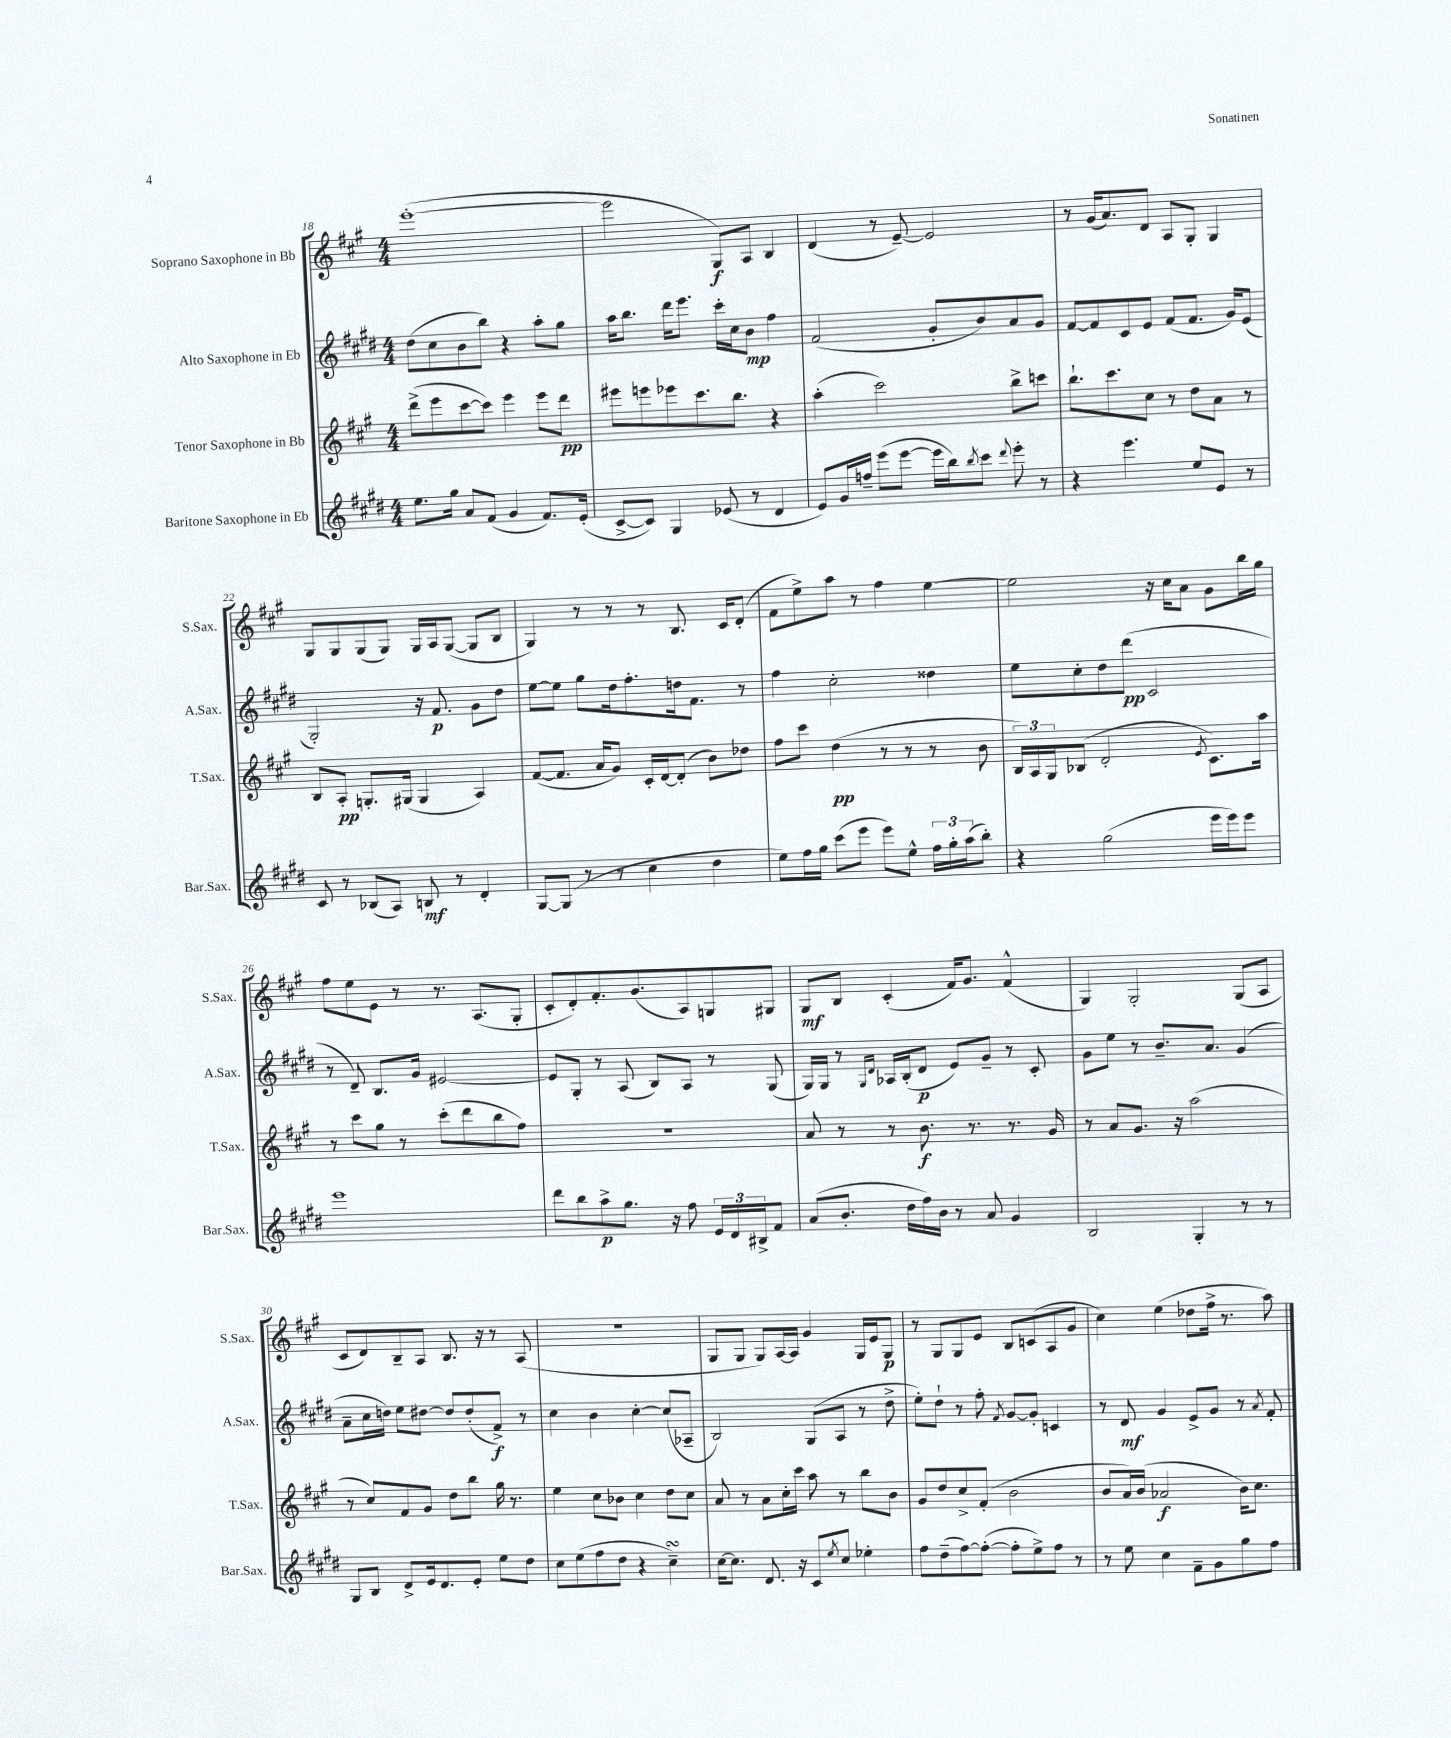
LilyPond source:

<<
\new StaffGroup <<
\new Staff = "s0" \with { instrumentName = "Soprano Saxophone in Bb" shortInstrumentName = "S.Sax." } {
    \clef treble \key a \major \numericTimeSignature \time 4/4
    e'''1~-.( |
    e'''2 gis8\f) a8 b4 |
    d'4( r8 e'8~--) e'2 |
    r8 gis'16( a'8.) d'8 a8 gis8-. gis4 |
    gis8 gis8 gis8( gis8) gis16 a16 gis8~( gis8 b8 |
    gis4) r8 r8 r8 b8. cis'16 d'8-.( |
    fis'8 e''8->) a''8 r8 fis''4 e''4~ |
    e''2 r16 cis''16 a'8 gis'8 b''16 gis''16 |
    fis''8 e''8 e'8 r8 r8. a8.( gis8-. |
    cis'8-. d'8-.) fis'8.-. gis'8.( a8) g8 gis8 |
    gis8\mf b8 cis'4-.( fis'16) gis'8. fis'4-^( |
    gis4) gis2-. gis8( a8 |
    cis'8 d'8) b8-- a8 b8. r16 r8 a8( |
    R1 |
    gis8 gis8 gis8) a16~ a16 gis'4 gis16 e'16 gis8\p |
    r8 gis8 gis8 e'8 b8 c'8( a8 gis'8 |
    cis''4) e''4( des''8 fis''16-> r8. a''8) \bar "|." |
}
\new Staff = "s1" \with { instrumentName = "Alto Saxophone in Eb" shortInstrumentName = "A.Sax." } {
    \clef treble \key e \major \numericTimeSignature \time 4/4
    dis''8( cis''8 b'8 b''8) r4 a''8-. gis''8 |
    a''16 b''8. dis'''16 e'''8. cis'''16-. cis''16 b'8\mp fis''4 |
    fis'2( gis'8-. b'8) a'8 gis'8 |
    fis'8~ fis'8 cis'8 e'8 fis'8( fis'8. gis'16) e'8( |
    gis2-.) r16 fis'8.\p gis'8 dis''8 |
    e''8~ e''8 gis''8 dis''16 fis''8.-. d''16 fis'8. r8 |
    fis''4 cis''2-. disis''4 |
    e''8 cis''8-. dis''8 dis'''8\pp( cis'2 |
    r8 dis'8--) b8. gis'16 eis'2~ |
    eis'8 gis8-. r8 a8( b8) a8 r8 gis8( |
    gis16) gis16 r8 \grace { gis16 dis'16 } aes16 b16-.( dis'8\p e'8) gis'8-- r8 cis'8-. |
    gis'8 e''8 r8 b'8.-- a'8. gis'4( |
    a'8-- cis''16 d''16) e''8 dis''8~ dis''8 dis''8-.( fis'8->\f) r8 |
    cis''4 b'4 cis''4~-. cis''8( aes8-- |
    b2) gis8( a8 r8 dis''8-> |
    e''8-.) dis''8-! r8 fis''8-. \acciaccatura { fis'8 } gis'8~ gis'8-. c'4 |
    r8 dis'8\mf gis'4 e'8-> gis'8 r8 \acciaccatura { a'8 } fis'8-. \bar "|." |
}
\new Staff = "s2" \with { instrumentName = "Tenor Saxophone in Bb" shortInstrumentName = "T.Sax." } {
    \clef treble \key a \major \numericTimeSignature \time 4/4
    d'''8->( e'''8 cis'''8~ cis'''8) e'''4 e'''8 d'''8\pp |
    eis'''8 e'''8 ees'''8 cis'''8. b''8. r4 |
    a''4-.( cis'''2) b''8-> c'''8 |
    b''8.-! cis'''8. cis''8 r8 d''8 a'8 r8 |
    b8 a8-.\pp g8.-. gis16( gis4 a4) |
    fis'8~( fis'8. a'16 gis'8) cis'16-. d'16~ d'8-.( b'8) des''8 |
    fis''8 cis'''8 d''4\pp( r8 r8 r8 b'8 |
    \tuplet 3/2 { b16) a16 gis16 } bes8( d'2-. \acciaccatura { e'8 } cis'8.) a''16 |
    r8 cis'''8 gis''8 r8 cis'''8-.( d'''8 b''8 fis''8) |
    R1 |
    a'8 r8 r8 b'8.\f r8. r8. gis'16 |
    r8 a'8 gis'8. r16 a''2( |
    r8 cis''8) fis'8 gis'8 d''8 b''8 gis''16 r8. |
    e''4 cis''8 bes'8 cis''4 d''8 cis''8 |
    a'8 r8 a'8 cis''16-. cis'''16 a''8 r8 b''8 b'8 |
    gis'8 d''8 cis''8-> fis'8-.( b'2 |
    b'8 a'16) b'16( aes'2\f b'16) cis''8. \bar "|." |
}
\new Staff = "s3" \with { instrumentName = "Baritone Saxophone in Eb" shortInstrumentName = "Bar.Sax." } {
    \clef treble \key e \major \numericTimeSignature \time 4/4
    e''8. gis''16 a'8 fis'8( gis'4 fis'8.) e'16-.( |
    cis'8~-> cis'8) gis4 ees'8( r8 dis'4 |
    e'8) gis'16 f''16-- e'''8( e'''8~ e'''16 b''16) \acciaccatura { b''8 } cis'''8 \appoggiatura { dis'''8 } e'''8-. r8 |
    r4 e'''4. e''8 e'8 r8 |
    cis'8 r8 bes8( a8) b8\mf r8 dis'4-. |
    gis8~ gis8( r8 r8 cis''4 dis''4 |
    e''8) fis''16 gis''16 cis'''8( e'''8 e'''8) e''8-^ \tuplet 3/2 { fis''16 gis''16-. a''16( } b''8-.) |
    r4 gis''2( e'''16 e'''16) e'''8 |
    e'''1 |
    dis'''8 b''8 a''8->\p gis''8. r16 fis''8 \tuplet 3/2 { e'16 dis'16 bis16-> } fis'8 |
    a'8( b'8.-. dis''16 fis''16) b'16 r8 a'8 gis'4 |
    b2 gis4-. r8 r8 |
    gis8 b8 dis'8-> e'16 dis'8. e'8-. e''8 dis''8 |
    cis''8 e''8( fis''8 dis''8 r4 cis''4--\turn) |
    cis''16~ cis''8. dis'8. r16 cis'8 \acciaccatura { e''8 } cis''8 ees''4-. |
    fis''8 dis''8--( fis''8~) fis''8~-.( fis''8-. e''8->) fis''8 r8 |
    r8 e''8 cis''4 fis'8-- gis'8 gis''8 fis''8 \bar "|." |
}
>>
>>
\layout { \context { \Score currentBarNumber = #18 } }
